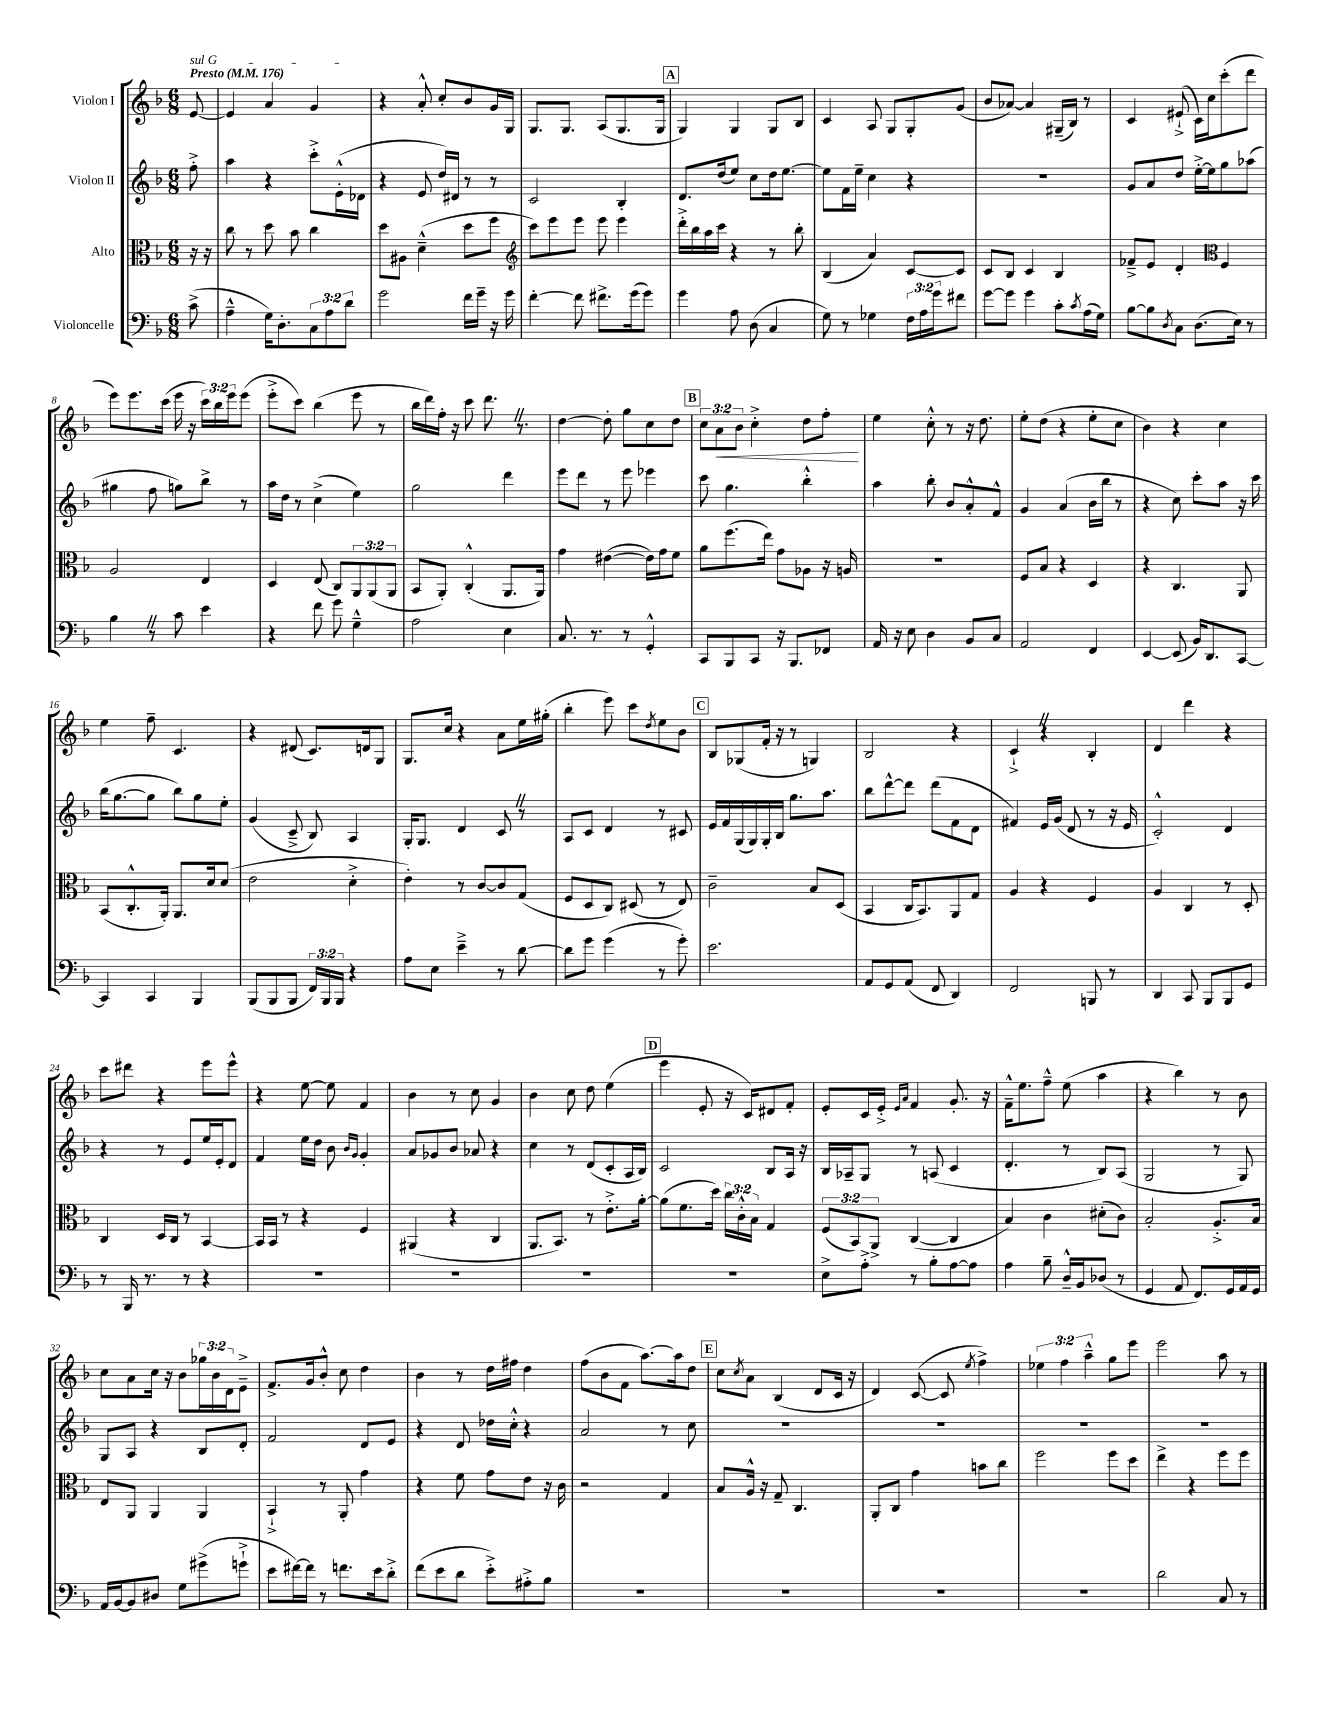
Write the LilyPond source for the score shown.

<<
\new StaffGroup <<
\new Staff = "s0" \with { instrumentName = "Violon I" } {
    \clef treble \key f \major \numericTimeSignature \time 6/8 \override Staff.TupletNumber.text = #tuplet-number::calc-fraction-text \partial 8 \tempo "Presto" 4 = 176
    \once \override TextSpanner.bound-details.left.text = \markup { \italic "sul G" } e'8~\startTextSpan |
    e'4 a'4 g'4\stopTextSpan |
    r4 a'8-.-^ c''8-. bes'8 g'16 g16 |
    g8. g8. a8( g8. g16 |
    \mark \markup { \box "A" } g4) g4 g8 bes8 |
    c'4 a8 g8 g8-. g'8( |
    bes'8 aes'8~) aes'4 gis16--( bes16) r8 |
    c'4 eis'8-!->( c'16) c''16 c'''8-.( d'''8 |
    e'''8) e'''8. c'''16( e'''16 r16 \tuplet 3/2 { c'''16) bes''16 e'''16 } e'''8( |
    e'''8-.-> c'''8) bes''4( e'''8 r8 |
    bes''16 d'''16) f''16-. r16 c'''8 d'''8. \once \override BreathingSign.text = \markup { \musicglyph "scripts.caesura.straight" } \breathe r8. |
    d''4~ d''8-. g''8 c''8 d''8 |
    \mark \markup { \box "B" } \tuplet 3/2 { c''8 a'8\< bes'8 } c''4-.-> d''8 f''8-.\! |
    e''4 c''8-.-^ r8 r16 d''8. |
    e''8-. d''8( r4 e''8-. c''8 |
    bes'4) r4 c''4 |
    e''4 f''8-- c'4. |
    r4 dis'8( c'8.) d'16 g8 |
    g8. c''16 r4 a'8 e''16 gis''16-.( |
    bes''4-. e'''8) c'''8 \acciaccatura { d''8 } e''8 bes'8 |
    \mark \markup { \box "C" } bes8 ges8( f'16-. r16 r8 g4) |
    bes2 r4 |
    c'4-!-> \once \override BreathingSign.text = \markup { \musicglyph "scripts.caesura.straight" } \breathe r4 bes4-. |
    d'4 d'''4 r4 |
    c'''8 dis'''8 r4 e'''8 e'''8-^ |
    r4 e''8~ e''8 f'4 |
    bes'4 r8 c''8 g'4 |
    bes'4 c''8 d''8 e''4( |
    \mark \markup { \box "D" } e'''4 e'8-. r16 c'16) dis'8 f'8-. |
    e'8-. c'16 e'16-.-> \grace { e'16 a'16 } f'4 g'8.-. r16 |
    f'16---^ e''8. f''8---^ e''8( a''4 |
    r4 bes''4) r8 bes'8 |
    c''8 a'8 c''16 r16 bes'8 \tuplet 3/2 { ges''16 bes'16 d'16 } e'8---> |
    f'8.-> g'16 bes'8-.-^ c''8 d''4 |
    bes'4 r8 d''16 fis''16 d''4 |
    f''8( bes'8 f'8 a''8.~) a''16 d''8 |
    \mark \markup { \box "E" } c''8 \acciaccatura { c''8 } a'8 bes4( d'8 c'16 r16 |
    d'4) c'8~( c'8 \acciaccatura { e''8 } f''4->) |
    \tuplet 3/2 { ees''4 f''4 a''4---^ } g''8 e'''8 |
    e'''2 a''8 r8 \bar "|." |
}
\new Staff = "s1" \with { instrumentName = "Violon II" } {
    \clef treble \key f \major \numericTimeSignature \time 6/8 \partial 8
    f''8-.-> |
    a''4 r4 c'''8-.-> e'16-.-^( des'16 |
    r4 e'8 d''16) dis'16 r8 r8 |
    c'2 bes4-. |
    \mark \markup { \box "A" } d'8. d''16( e''8) c''8 d''16 e''8.~ |
    e''8 f'16 e''16-- c''4 r4 |
    R2. |
    g'8 a'8 d''8 e''16~-.-> e''16 g''8 aes''8( |
    gis''4 f''8 g''8) bes''8-> r8 |
    a''16 d''16 r8 c''4->( e''4) |
    g''2 d'''4 |
    e'''8 d'''8 r8 e'''8 ees'''4 |
    \mark \markup { \box "B" } c'''8 g''4. bes''4-.-^ |
    a''4 bes''8-. bes'8 a'8-.-^ f'8-^ |
    g'4 a'4( bes'16 bes''16 r8 |
    r4 c''8) c'''8-. a''8 r16 c'''16 |
    bes''16( g''8.~ g''8 bes''8) g''8 e''8-. |
    g'4( c'8---> bes8) a4 |
    g16-. g8. d'4 c'8 \once \override BreathingSign.text = \markup { \musicglyph "scripts.caesura.straight" } \breathe r8 |
    a8 c'8 d'4 r8 cis'8 |
    \mark \markup { \box "C" } e'16 f'16 g16( g16) g16-. bes16 g''8. a''8. |
    bes''8 d'''8~-^ d'''8 d'''8( f'8 d'8 |
    fis'4) e'16 g'16( d'8 r8 r16 e'16 |
    c'2-.-^) d'4 |
    r4 r8 e'8 e''16 e'16-. d'8 |
    f'4 e''16 d''16 bes'8 \grace { bes'16 g'16 } g'4-. |
    a'8 ges'8 bes'8 aes'8 r4 |
    c''4 r8 d'8( c'8-. a16 bes16) |
    \mark \markup { \box "D" } c'2 bes8 a16 r16 |
    bes16 aes16-- g8 r8 a8( c'4 |
    d'4.-. r8 bes8) a8( |
    g2 r8 g8) |
    g8 a8 r4 bes8 d'8-. |
    f'2 d'8 e'8 |
    r4 d'8 des''16 c''16-.-^ r4 |
    a'2 r8 c''8 |
    \mark \markup { \box "E" } R2. |
    R2. |
    R2. |
    R2. \bar "|." |
}
\new Staff = "s2" \with { instrumentName = "Alto" } {
    \clef alto \key f \major \numericTimeSignature \time 6/8 \override Staff.TupletNumber.text = #tuplet-number::calc-fraction-text \partial 8
    r16 r16 |
    c''8 r8 d''8 bes'8 c''4 |
    d''8 ais8 d'4---^( d''8 f''8 |
    \clef treble c'''8) e'''8 e'''8 e'''8 e'''4 |
    \mark \markup { \box "A" } d'''16-.-> bes''16 a''16 c'''16 r4 r8 bes''8-. |
    bes4( a'4) c'8~ c'8 |
    c'8 bes8 c'4 bes4 |
    fes'8---> e'8 d'4-. \clef alto f4 |
    a2 e4 |
    d4 e8( c8) \tuplet 3/2 { a,8 a,8( a,8 } |
    bes,8 a,8-.) c4-.-^( a,8. a,16) |
    g'4 eis'4~( eis'16) g'16 f'8 |
    \mark \markup { \box "B" } a'8 f''8.( e''16) g'8 aes8 r16 a16 |
    R2. |
    f8 bes8 r4 d4 |
    r4 c4. a,8 |
    bes,8( c8.-.-^ a,16-.) a,8. d'16 d'8( |
    e'2 d'4-.-> |
    e'4-.) r8 c'8~ c'8 g8( |
    f8 d8 c8) dis8( r8 e8) |
    \mark \markup { \box "C" } c'2-- bes8 d8( |
    bes,4 c16 bes,8.) a,8 g8 |
    a4 r4 f4 |
    a4 c4 r8 d8-. |
    c4 d16 c16 r8 bes,4~ |
    bes,16 bes,16 r8 r4 f4 |
    ais,4( r4 c4 |
    a,8. bes,8.) r8 e'8.-.-> a'16~-. |
    \mark \markup { \box "D" } a'8( f'8. d''16) \tuplet 3/2 { c''16 c'16-.-^ bes16 } g4 |
    \tuplet 3/2 { f8( bes,8) a,8-> } c4~( c4 |
    bes4) c'4 dis'8-.( c'8) |
    bes2-. a8.-.-> bes16 |
    e8 a,8 a,4 a,4 |
    bes,4-!-> r8 a,8-. g'4 |
    r4 f'8 g'8 e'8 r16 c'16 |
    r2 g4 |
    \mark \markup { \box "E" } bes8 a16-^ r16 g8-- c4. |
    a,8-. c8 g'4 b'8 c''8 |
    f''2 f''8 d''8 |
    e''4-> r4 f''8 f''8 \bar "|." |
}
\new Staff = "s3" \with { instrumentName = "Violoncelle" } {
    \clef bass \key f \major \numericTimeSignature \time 6/8 \override Staff.TupletNumber.text = #tuplet-number::calc-fraction-text \partial 8
    c'8->( |
    a4---^ g16) d8.-. \tuplet 3/2 { c8 a8 d'8 } |
    g'2 f'16 g'16-- r16 g'16 |
    f'4~-. f'8 fis'8.-> g'16( g'8) |
    \mark \markup { \box "A" } g'4 a8 d8( c4 |
    g8) r8 ges4 \tuplet 3/2 { f16 a16 g'16 } fis'8 |
    g'8~ g'8 g'4 c'8-. \acciaccatura { c'8 } a16( g16) |
    bes8~ bes8 \acciaccatura { d8 } c8 d8.( e16) r8 |
    bes4 \once \override BreathingSign.text = \markup { \musicglyph "scripts.caesura.straight" } \breathe r8 c'8 e'4 |
    r4 f'8 g'8 g4---^ |
    a2 e4 |
    c8. r8. r8 g,4-.-^ |
    \mark \markup { \box "B" } c,8 bes,,8 c,8 r16 bes,,8. fes,8 |
    a,16 r16 e8 d4 bes,8 c8 |
    a,2 f,4 |
    e,4~ e,8( bes,16) d,8. c,8~ |
    c,4 c,4 bes,,4 |
    bes,,8( bes,,8 bes,,8 \tuplet 3/2 { f,16) bes,,16 bes,,16 } r4 |
    a8 e8 e'4---> r8 d'8~ |
    d'8 g'8 g'4( r8 g'8-.) |
    \mark \markup { \box "C" } e'2. |
    a,8 g,8 a,8( f,8 d,4) |
    f,2 b,,8 r8 |
    d,4 c,8 bes,,8 bes,,8 g,8 |
    r8 bes,,16 r8. r8 r4 |
    R2. |
    R2. |
    R2. |
    \mark \markup { \box "D" } R2. |
    e8-> a8-.-> r8 bes8-. a8~ a8 |
    a4 bes8-- d16---^ bes,16 des8( r8 |
    g,4 a,8 f,8.) g,16 a,16 g,16 |
    a,16 bes,16~ bes,8 dis8 g8 gis'8->( g'8-!-> |
    e'8 fis'16~) fis'16 r8 f'8. e'16 d'8-.-> |
    f'8( e'8 d'8 e'8-.->) ais8-.-> bes8 |
    R2. |
    \mark \markup { \box "E" } R2. |
    R2. |
    R2. |
    d'2 c8 r8 \bar "|." |
}
>>
>>
